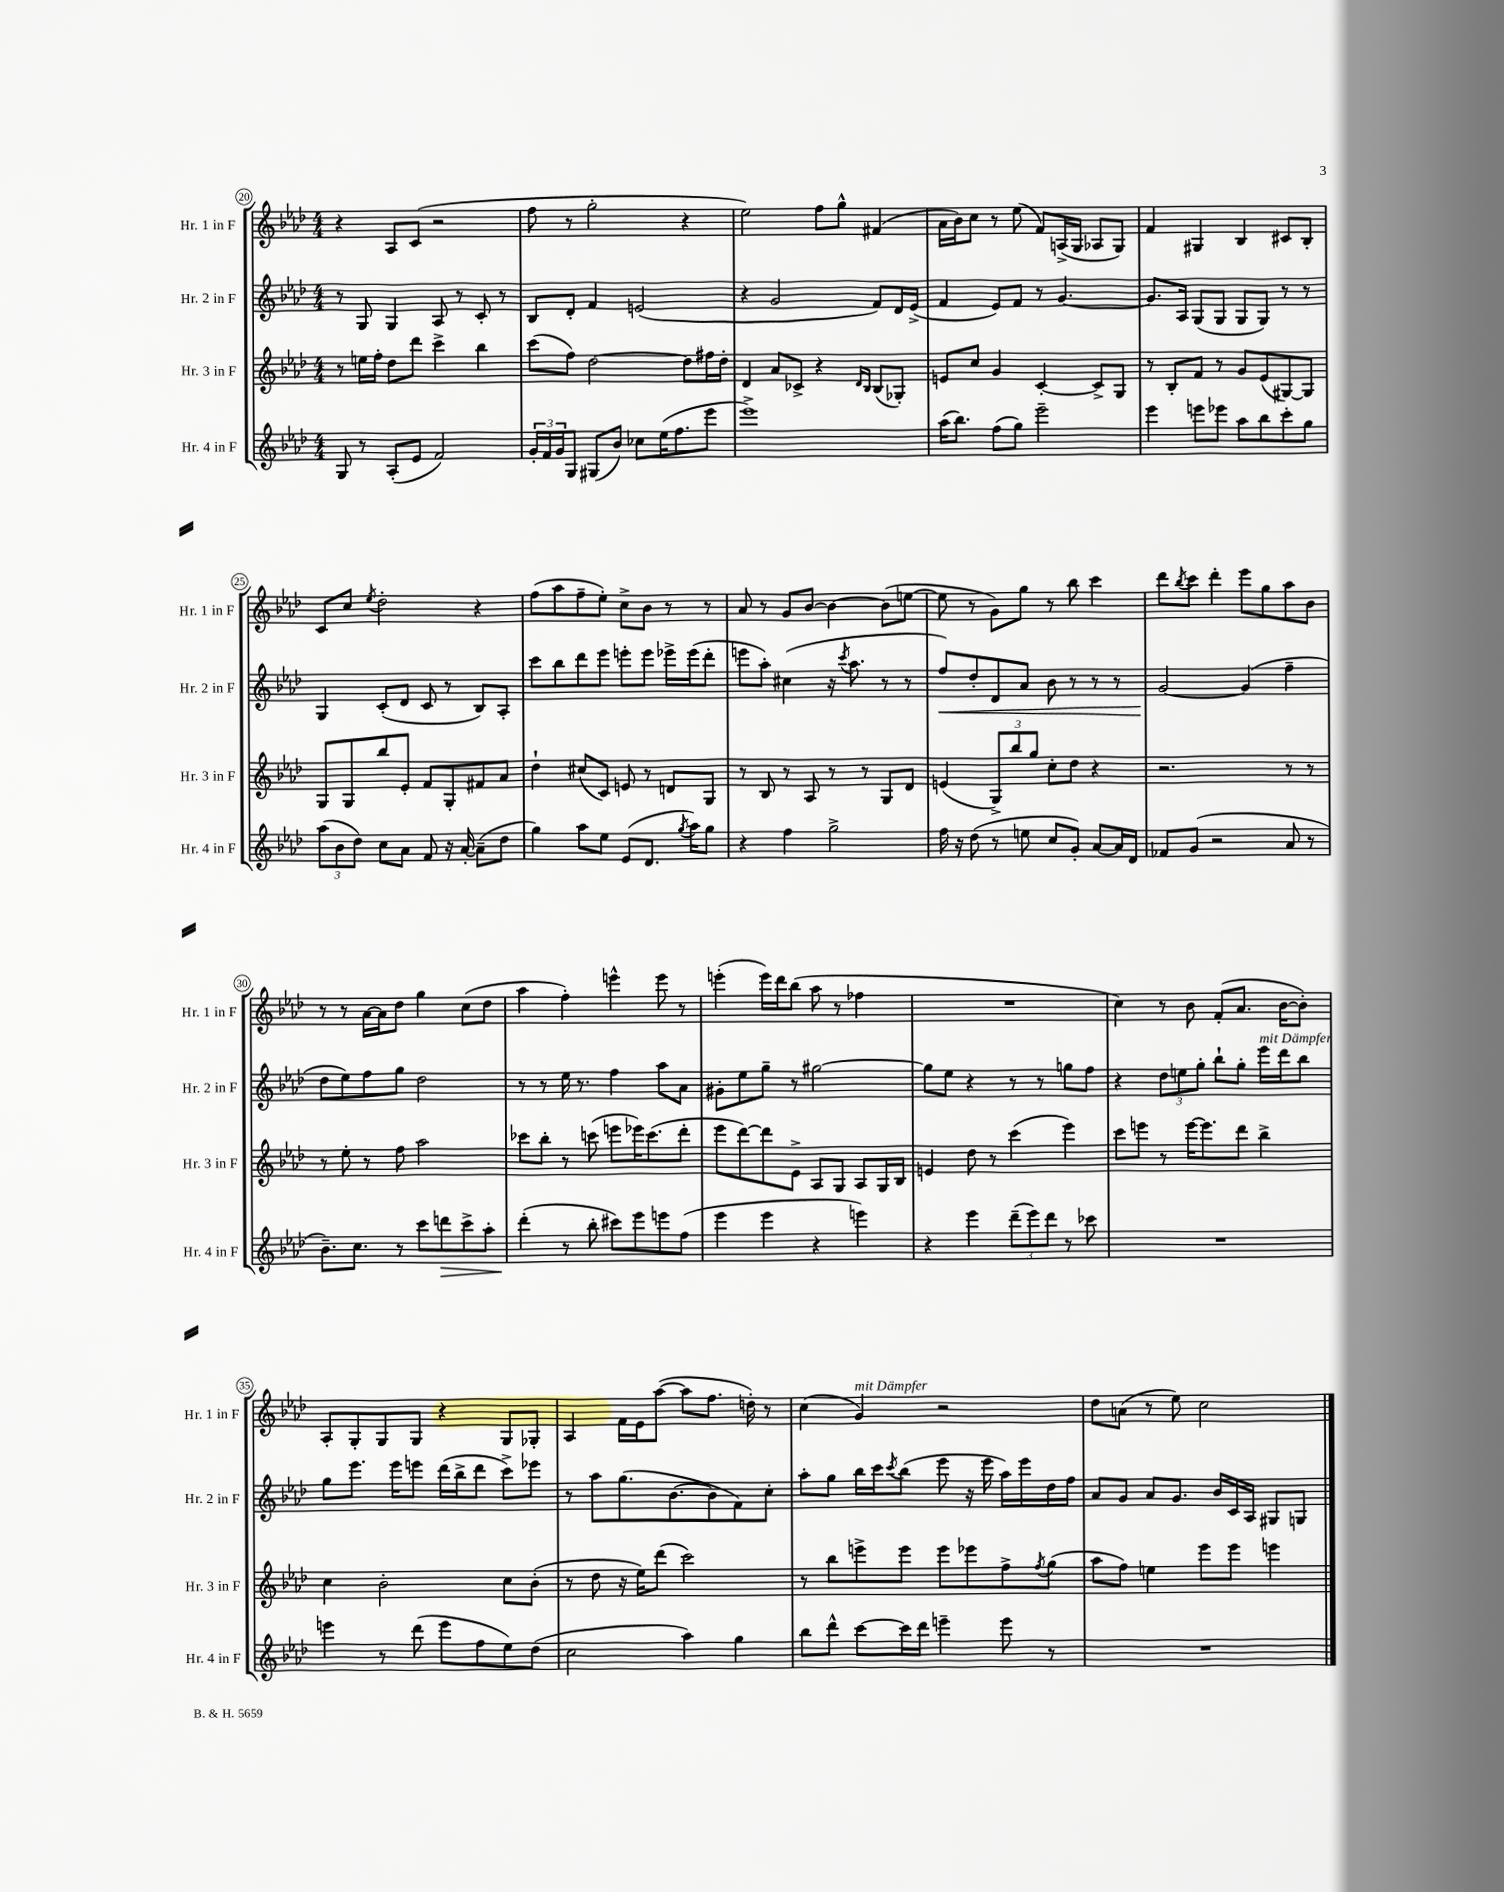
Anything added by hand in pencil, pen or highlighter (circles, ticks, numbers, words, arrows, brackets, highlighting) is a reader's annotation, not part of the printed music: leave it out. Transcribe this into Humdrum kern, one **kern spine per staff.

**kern	**kern	**kern	**kern
*staff4	*staff3	*staff2	*staff1
*clefG2	*clefG2	*clefG2	*clefG2
*k[b-e-a-d-]	*k[b-e-a-d-]	*k[b-e-a-d-]	*k[b-e-a-d-]
*M4/4	*M4/4	*M4/4	*M4/4
8G/	8r	8r	4r
8r	16ee\LL	8G/	.
.	16ff'\JJ	.	.
(8A-'/L	8dd-\L	4G/	8A-/L
8e-/J	8ddd-\J	.	(8c/J
2f/)	4ccc^\	8A-/	2r
.	.	8r	.
.	4bb-\	8c'/	.
.	.	8r	.
=	=	=	=
24g'/LL	(8ccc\L	8B-/L	8ff\
24f/	.	.	.
24g/J	.	.	.
8G/J	8ff\J)	8d-'/J	8r
(8G#/L	[2dd-\	4f/	2gg'\
8b-/J)	.	.	.
8cc-\L	.	(2e/	.
(16ee-\K	.	.	.
8.ff\	.	.	.
.	8dd-\]L	.	4r
8eee-\J	16ff#\L	.	.
.	16dd-'\JJ	.	.
=	=	=	=
1eee-^)	4d-/	4r	2ee-\)
.	8a-/L	2g/	.
.	8c-^/J	.	.
.	4r	.	8ff\L
.	.	.	8gg^^\J
.	16qqd-/LL	.	.
.	16qqB-/JJ	.	.
.	(8B-/L	8f/L)	(4f#/
.	8G-'/J)	16d-/L	.
.	.	(16e-^/JJ	.
=	=	=	=
(16aa-\LK	8e/L	4f/	16a-\LL
8.bb-\J)	.	.	16b-\J)
.	8cc/J	.	8cc\J
(8ff\L	4g/	8e-/L)	8r
8gg\J)	.	8f/J	(8ee-\
2eee-~\	[4c'/	8r	8f/L)
.	.	[4.g/	(16A^/L
.	.	.	16G/JJ
.	8c^/]L	.	8A-/L
.	8G/J	.	8G/J)
=	=	=	=
4eee-\	8r	8.g/]L	4f/
.	8B-'/L	.	.
.	.	16A-/Jk	.
8eee\L	8f/J	(8G/L	4G#/
8eee-\J	8r	8G/J	.
8aa-\L	8g/L	8G/L	4B-/
8bb-\	(8e-/	8G/J)	.
8ccc'\	[8G#/)	8r	8c#/L
8gg\J	8G#/]J	8r	8B-'/J
=	=	=	=
(12aa-\L	8G/L	4G/	8c/L
12b-\	.	.	.
.	8G/	.	8cc/J
12dd-\J)	.	.	.
.	.	.	8qee-/
8cc\L	8bb-/	(8c'/L	2dd-'\
8a-\J	8e-'/J	8d-/J	.
8f/	8f/L	8c/	.
16r	8G'/	8r	.
[16a-'/	.	.	.
(8a-~\]L	8f#/	8B-/L)	4r
8dd-\J	8a-/J	8A-'/J	.
=	=	=	=
4gg\)	4dd-`\	8ccc\L	(8ff\L
.	.	8bb-\	8aa-\
8aa-\L	(8cc#/L	8ddd-\	8ff~\
8ee-\J	8c/J)	8eee-\J	8ee-'\J)
(8e-/L	8e/	8eee'\L	8cc^\L
8.d-/J	8r	8eee\J	8b-\J
.	8d/L	16eee-^\LL	8r
8qgg/	.	.	.
16aa-\LK)	.	(16eee-\J	.
8gg\J	8G/J	8ddd-'\J	8r
=	=	=	=
4r	8r	8eee\L	8a-/
.	8B-/	8aa-'\J)	8r
4ff\	8r	(4cc#\	8g/L
.	8A-/	.	[8b-/J
2gg^\	8r	16r	4b-\_
.	.	8qccc/	.
.	.	8.aa-\	.
.	8r	.	.
.	8G/L	8r	(8b-\]L
.	8d-/J	8r	[8ee\J
=	=	=	=
16ff\	(4e/	8ff/L)	8ee\]
16r	.	.	.
(8dd-\	.	8dd-'/	8r
8r	12G^/L)	8d-/	8g\L)
.	12bb-/	.	.
8ee\	.	8a-/J	8gg\J
.	12gg/J	.	.
8cc/L	8cc'\L	8b-\	8r
8g'/J)	8dd-\J	8r	8bb-\
[8a-/L	4r	8r	4ccc\
16a-/]L	.	8r	.
16d-/JJ	.	.	.
=	=	=	=
8f-/L	2.r	[2g/	8ddd-\L
.	.	.	8qbb-/
(8g/J	.	.	8ccc\J
2r	.	.	4ddd-'\
.	.	(4g/]	8eee-\L
.	.	.	8gg\
8a-/	8r	4ff~\	8aa-\
8r	8r	.	8b-\J
=	=	=	=
8.b-~\L)	8r	8dd-\L	8r
.	8ee-'\	8ee-\)	8r
8.cc\J	.	.	.
.	8r	8ff\	[16a-\LL
.	.	.	16a-\]J
8r	8ff\	8gg\J	8dd-\J
8ccc\L	2aa-\	2dd-\	4gg\
8ddd\	.	.	.
8ccc^\	.	.	(8cc\L
8aa-'\J	.	.	8dd-\J
=	=	=	=
(4ddd-'\	8ccc-\L	8r	4aa-\
.	8bb-'\J	8r	.
8r	8r	16ee-\	4ff'\)
.	.	8.r	.
8bb-'\	(8ccc\	.	.
8ccc#\L)	8eee\L	4ff\	4eee^^\
8eee-\	16eee-\K)	.	.
.	(8.ccc\	.	.
8eee\	.	8aa-\L	8eee\
(8ff\J	8ddd-'\J	8a-\J	8r
=	=	=	=
4eee-\	8eee-\L	8g#'\L	(4eee'\
.	[8ddd-\)	8ee-\	.
4eee-\	8ddd-\]	8gg~\J	16eee\LL)
.	.	.	16ddd-\J
.	8e-^\J	8r	(8bb-\J
4r	8A-/L	[2gg#\	8aa-\
.	8G/J	.	8r
4eee\)	8A-/L	.	4ff-\
.	16G/L	.	.
.	16B-/JJ	.	.
=	=	=	=
4r	4e/	8gg#\]L	1r
.	.	8ee-\J	.
4eee-\	8dd-\	4r	.
.	8r	.	.
(12ddd-~\L	(4ccc\	8r	.
12eee-\)	.	.	.
.	.	8r	.
12ddd-\J	.	.	.
8r	4eee-\)	8gg\L	.
8ccc-\	.	8ff\J	.
=	=	=	=
1r	8ccc\L	4r	4cc\)
.	8eee\J	.	.
.	8r	12dd-\L	8r
.	.	12ee\	.
.	[16eee\LK	.	8b-\
.	.	12gg'\J	.
.	8.eee\]	.	.
.	.	8bb-`\L	(8f'/L
.	8ddd-\J	8gg'\J	8.a-/J
.	4bb-^\	16eee-\LL	.
.	.	16ddd-\J	[16b-\LK
.	.	8bb-\J	8b-'\]J)
=	=	=	=
4eee\	4cc\	8gg\L	8A-'/L
.	.	8.eee-\J	8G'/
8r	2b-'\	.	8G/
.	.	16eee-\LK	.
(8ddd-\	.	8eee\J	8G/J
8eee\L	.	(16ddd-\LL	4r
.	.	16bb-^\J	.
8ff\	.	8ddd-\J	.
8ee-\)	8cc\L	8ccc^\L)	8G/L
(8dd-\J	(8b-'\J	8eee-\J	8G-'/J
=	=	=	=
2cc\	8r	8r	4A-/
.	8dd-\	8aa-\L	.
.	16r	(8.gg\	16f\LL
.	16ee-\LK)	.	16e-\J
.	(8ddd-\J	.	([8aa-\J
.	.	[8.b-\	.
4aa-\)	2ccc\)	.	8aa-\]L
.	.	8b-\]	8.ff\J
4gg\	.	8f\)	.
.	.	.	16dd'\)
.	.	8cc'\J	8r
=	=	=	=
8bb-\L	8r	8aa-'\L	(4cc\
8ddd-^^\J	8bb-\L	8gg\J	.
[8ccc\L	8eee^\	16bb-\LL	4g/)
.	.	16ccc\J	.
.	.	8qccc/	.
16ccc\]L	8eee\J	(8bb-\J	.
16ddd-\JJ	.	.	.
4eee~\	8eee\L	8eee-\	2r
.	8eee-\	16r	.
.	.	16eee-\	.
8eee\	8ff^\	16aa-\LL)	.
.	.	16eee-\	.
.	8qff/	.	.
8r	(8gg\J	16dd-\	.
.	.	16ff\JJ	.
=	=	=	=
1r	8aa-\L	8a-/L	8dd-\L
.	8ff\J)	8g/J	(8a\J
.	4ee\	8a-/L	8r
.	.	8.g/J	8ee-\)
.	8eee-\L	.	2cc\
.	.	16b-/LL	.
.	8eee-\J	16c/	.
.	.	16A-/JJ	.
.	4eee\	8G#/L	.
.	.	8G/J	.
==	==	==	==
*-	*-	*-	*-
